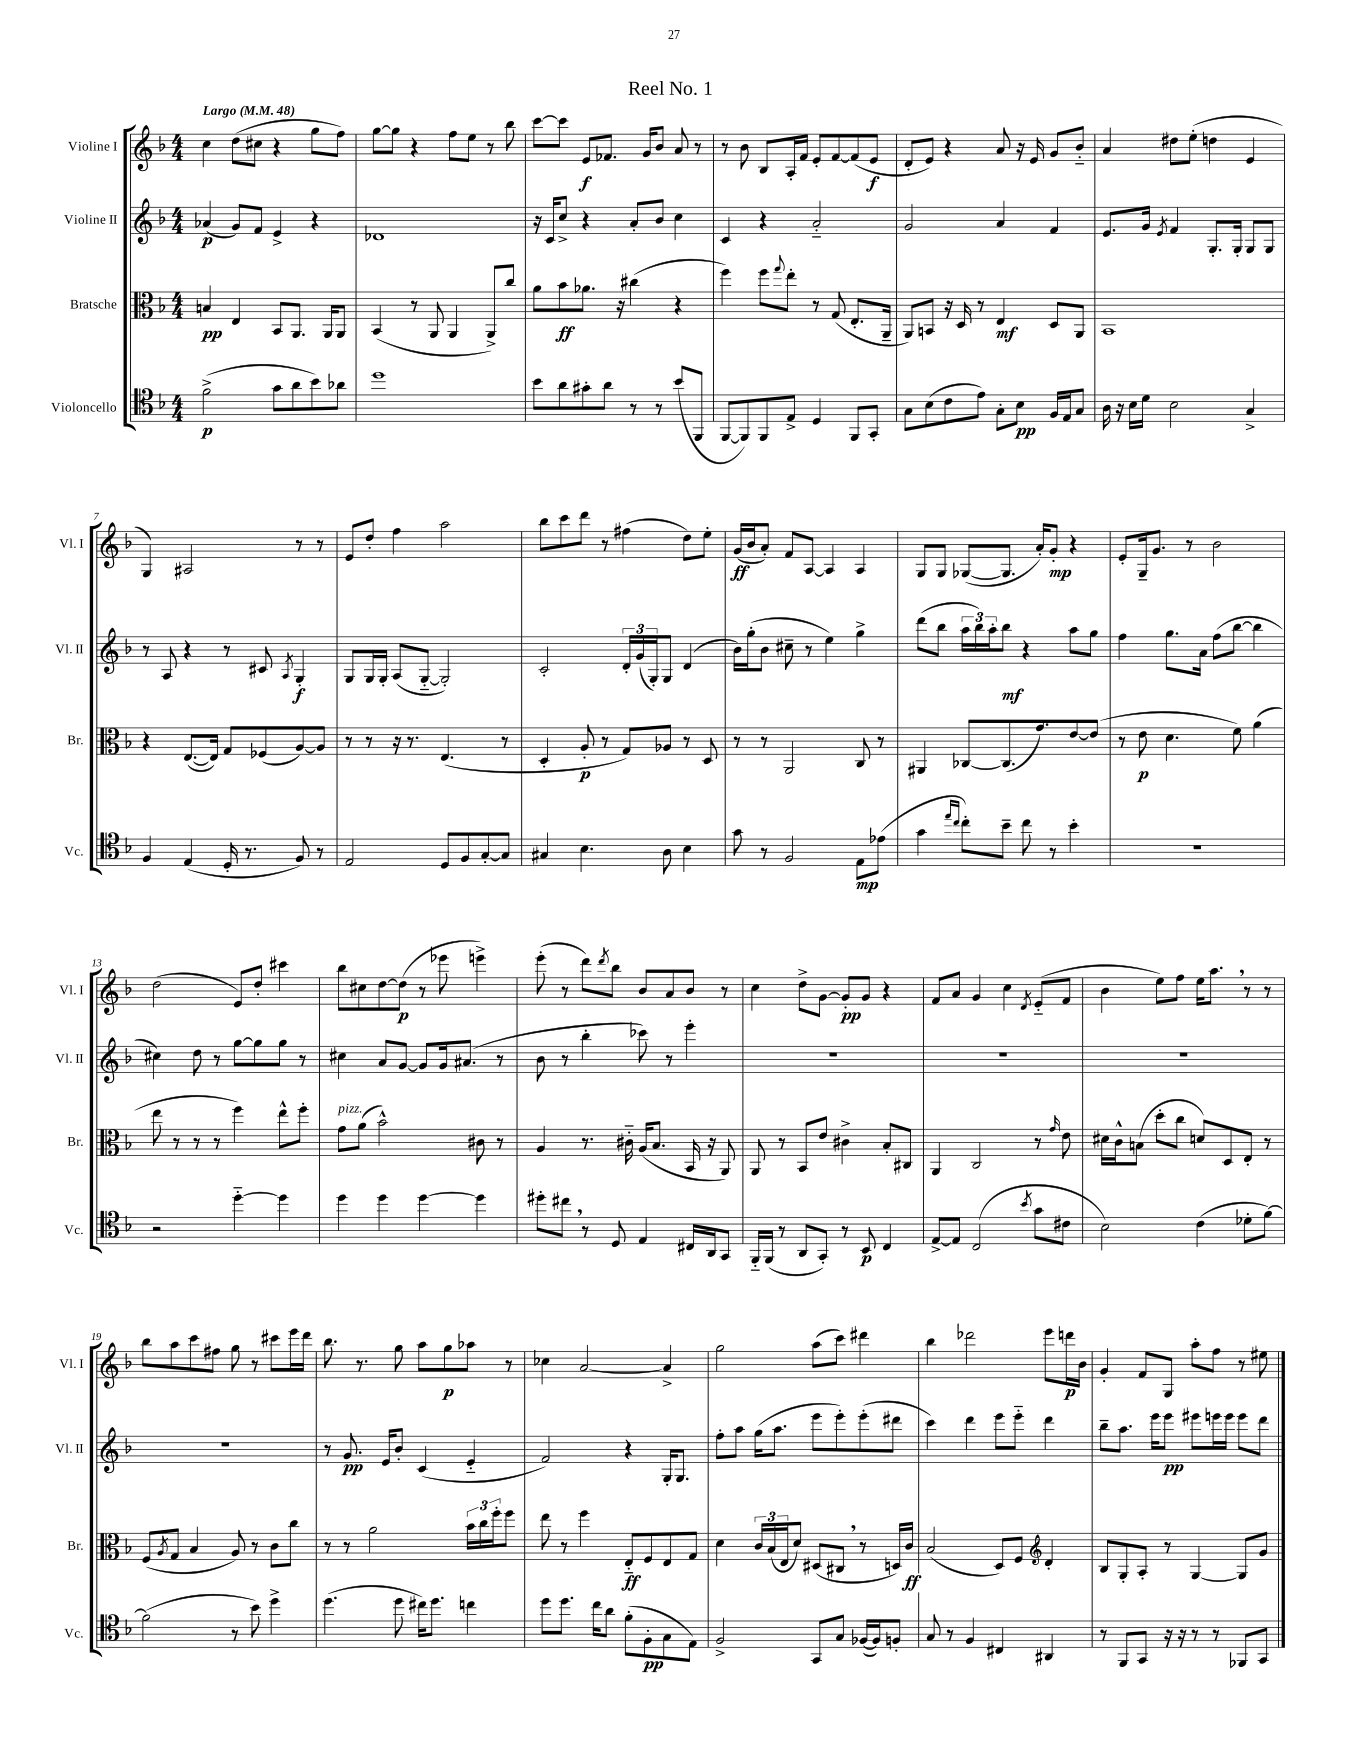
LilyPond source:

\header { title = "Reel No. 1" }
<<
\new StaffGroup <<
\new Staff = "s0" \with { instrumentName = "Violine I" shortInstrumentName = "Vl. I" } {
    \clef treble \key f \major \numericTimeSignature \time 4/4 \tempo "Largo" 4 = 48
    c''4 d''8( cis''8 r4 g''8 f''8) |
    g''8~ g''8 r4 f''8 e''8 r8 bes''8 |
    c'''8~ c'''8 e'8\f fes'8. g'16 bes'8 a'8 r8 |
    r8 bes'8 bes8 a16-. f'16 e'8-. f'8~ f'8( e'8\f |
    d'8-. e'8) r4 a'8 r16 e'16 g'8 bes'8-_ |
    a'4 dis''8 e''8-.( d''4 e'4 |
    g4) ais2 r8 r8 |
    e'8 d''8-. f''4 a''2 |
    bes''8 c'''8 d'''8 r8 fis''4( d''8) e''8-. |
    g'16\ff( bes'16 a'8-.) f'8 a8~ a4 a4 |
    g8 g8 ges8~( ges8. a'16-.) g'8-.\mp r4 |
    e'8-. g16-- g'8. r8 bes'2 |
    d''2( e'8) d''8-. cis'''4 |
    bes''8 cis''8 d''8~ d''8\p( r8 ees'''8 e'''4->) |
    e'''8-.( r8 d'''8) \acciaccatura { d'''8 } bes''8 bes'8 a'8 bes'8 r8 |
    c''4 d''8-> g'8~ g'8-.\pp g'8 r4 |
    f'8 a'8 g'4 c''4 \acciaccatura { d'8 } e'8-_( f'8 |
    bes'4 e''8) f''8 e''16 a''8. \breathe r8 r8 |
    bes''8 a''8 c'''8 fis''8 g''8 r8 cis'''8 e'''16 d'''16 |
    bes''8. r8. g''8 a''8 g''8\p aes''8 r8 |
    ces''4 a'2~ a'4-> |
    g''2 a''8( c'''8) dis'''4 |
    bes''4 des'''2 e'''8 d'''16\p bes'16 |
    g'4-. f'8 g8 a''8-. f''8 r8 eis''8 \bar "|." |
}
\new Staff = "s1" \with { instrumentName = "Violine II" shortInstrumentName = "Vl. II" } {
    \clef treble \key f \major \numericTimeSignature \time 4/4
    aes'4\p( g'8) f'8 e'4-> r4 |
    des'1 |
    r16 c'16 c''8-> r4 a'8-. bes'8 c''4 |
    c'4 r4 a'2-_ |
    g'2 a'4 f'4 |
    e'8. g'16 \acciaccatura { e'8 } f'4 g8.-. g16-. g8 g8 |
    r8 a8 r4 r8 cis'8 \acciaccatura { a8 } g4-.\f |
    g8 g16 g16-. a8( g8~-_ g2-.) |
    c'2-. \tuplet 3/2 { d'16-. g'16( g16-.) } g8 d'4( |
    bes'16) g''16-.( bes'8 cis''8-- r8 e''4) g''4-> |
    d'''8( bes''8 \tuplet 3/2 { a''16 bes''16) a''16-. } bes''8\mf r4 a''8 g''8 |
    f''4 g''8. a'16 f''8( bes''8~ bes''4 |
    cis''4) d''8 r8 g''8~ g''8 g''8 r8 |
    cis''4 a'8 g'8~ g'8 g'16 ais'8.( r8 |
    bes'8 r8 bes''4-. ces'''8) r8 e'''4-. |
    R1 |
    R1 |
    R1 |
    R1 |
    r8 g'8.\pp e'16 bes'8-. c'4( e'4-_ |
    f'2) r4 g16-. g8. |
    f''8-. a''8 g''16( a''8. e'''8 e'''8-.) e'''8-.( dis'''8 |
    c'''4) d'''4 e'''8 e'''8-_ d'''4 |
    bes''8-- a''8. e'''16 e'''8\pp eis'''8 e'''16 e'''16 e'''8 d'''8 \bar "|." |
}
\new Staff = "s2" \with { instrumentName = "Bratsche" shortInstrumentName = "Br." } {
    \clef alto \key f \major \numericTimeSignature \time 4/4
    b4\pp e4 bes,8 a,8. a,16 a,8 |
    bes,4( r8 a,8 a,4 a,8->) c''8 |
    a'8 bes'8\ff aes'8. r16 cis''4( r4 |
    f''4) f''8 \appoggiatura { g''8 } e''8-. r8 g8( e8.-. a,16-- |
    a,8) b,8 r16 d16 r8 e4\mf d8 a,8 |
    bes,1 |
    r4 e8.~( e16) g8 fes8( a8~) a8 |
    r8 r8 r16 r8. e4.( r8 |
    d4-. a8-.\p r8 g8) aes8 r8 d8 |
    r8 r8 a,2 c8 r8 |
    ais,4 ces8~ ces8.( g'8.) e'8~ e'8( |
    r8 e'8\p d'4. f'8) a'4( |
    e''8 r8 r8 r8 f''4) e''8-^ f''8-. |
    g'8^\markup { \italic "pizz." } a'8( bes'2-^) cis'8 r8 |
    a4 r8. cis'16-_ a16( bes8. bes,16 r16 a,8) |
    a,8 r8 bes,8 e'8 cis'4-> bes8-. cis8 |
    a,4 c2 r8 \grace { g'16 } e'8 |
    dis'16 c'16-^ b8( d''8-. c''8 d'8) d8 e8-. r8 |
    f8( \acciaccatura { a8 } g8 bes4 a8) r8 c'8 c''8 |
    r8 r8 a'2 \tuplet 3/2 { bes'16 c''16 f''16-. } f''8 |
    e''8 r8 f''4 e8-_\ff f8 e8 g8 |
    d'4 \tuplet 3/2 { c'16 bes16( e16 } d'8) dis8( cis8 \breathe r8 d16) c'16\ff |
    bes2( d8) f8 \clef treble d'4-. |
    bes8 g8-. a8-. r8 g4~ g8 g'8 \bar "|." |
}
\new Staff = "s3" \with { instrumentName = "Violoncello" shortInstrumentName = "Vc." } {
    \clef tenor \key f \major \numericTimeSignature \time 4/4
    f'2->\p( g'8 a'8 bes'8) aes'8 |
    d''1 |
    bes'8 a'8 gis'8-. a'8 r8 r8 bes'8( f,8 |
    f,8~ f,8) f,8 e8-> d4 f,8 g,8-. |
    g8 bes8( c'8 e'8) g8-. bes8\pp f16 e16 g8 |
    a16 r16 bes16 d'16 bes2 g4-> |
    f4 e4( d16-. r8. f8) r8 |
    e2 d8 f8 g8~-. g8 |
    gis4 bes4. a8 bes4 |
    g'8 r8 f2 e8\mp ees'8( |
    g'4 \grace { e''16 c''16 } c''8-.) bes'8-- c''8 r8 bes'4-. |
    R1 |
    r2 d''4~-_ d''4 |
    d''4 d''4 d''4~ d''4 |
    dis''8-. cis''8 \breathe r8 d8 e4 cis16 a,16 g,8 |
    f,16-_ f,16( r8 a,8 g,8-.) r8 bes,8\p c4 |
    e8~-> e8 c2( \acciaccatura { bes'8 } g'8 cis'8 |
    bes2) c'4( des'8-. f'8~) |
    f'2( r8 bes'8) d''4-> |
    d''4.( d''8 cis''16) d''8. c''4 |
    d''8 d''8. c''16 a'8 f'8-.( f8-.\pp g8 e8) |
    f2-> g,8 g8 fes16~( fes16) f8-. |
    g8 r8 f4 cis4 ais,4 |
    r8 f,8 g,8 r16 r16 r8 r8 fes,8 g,8 \bar "|." |
}
>>
>>
